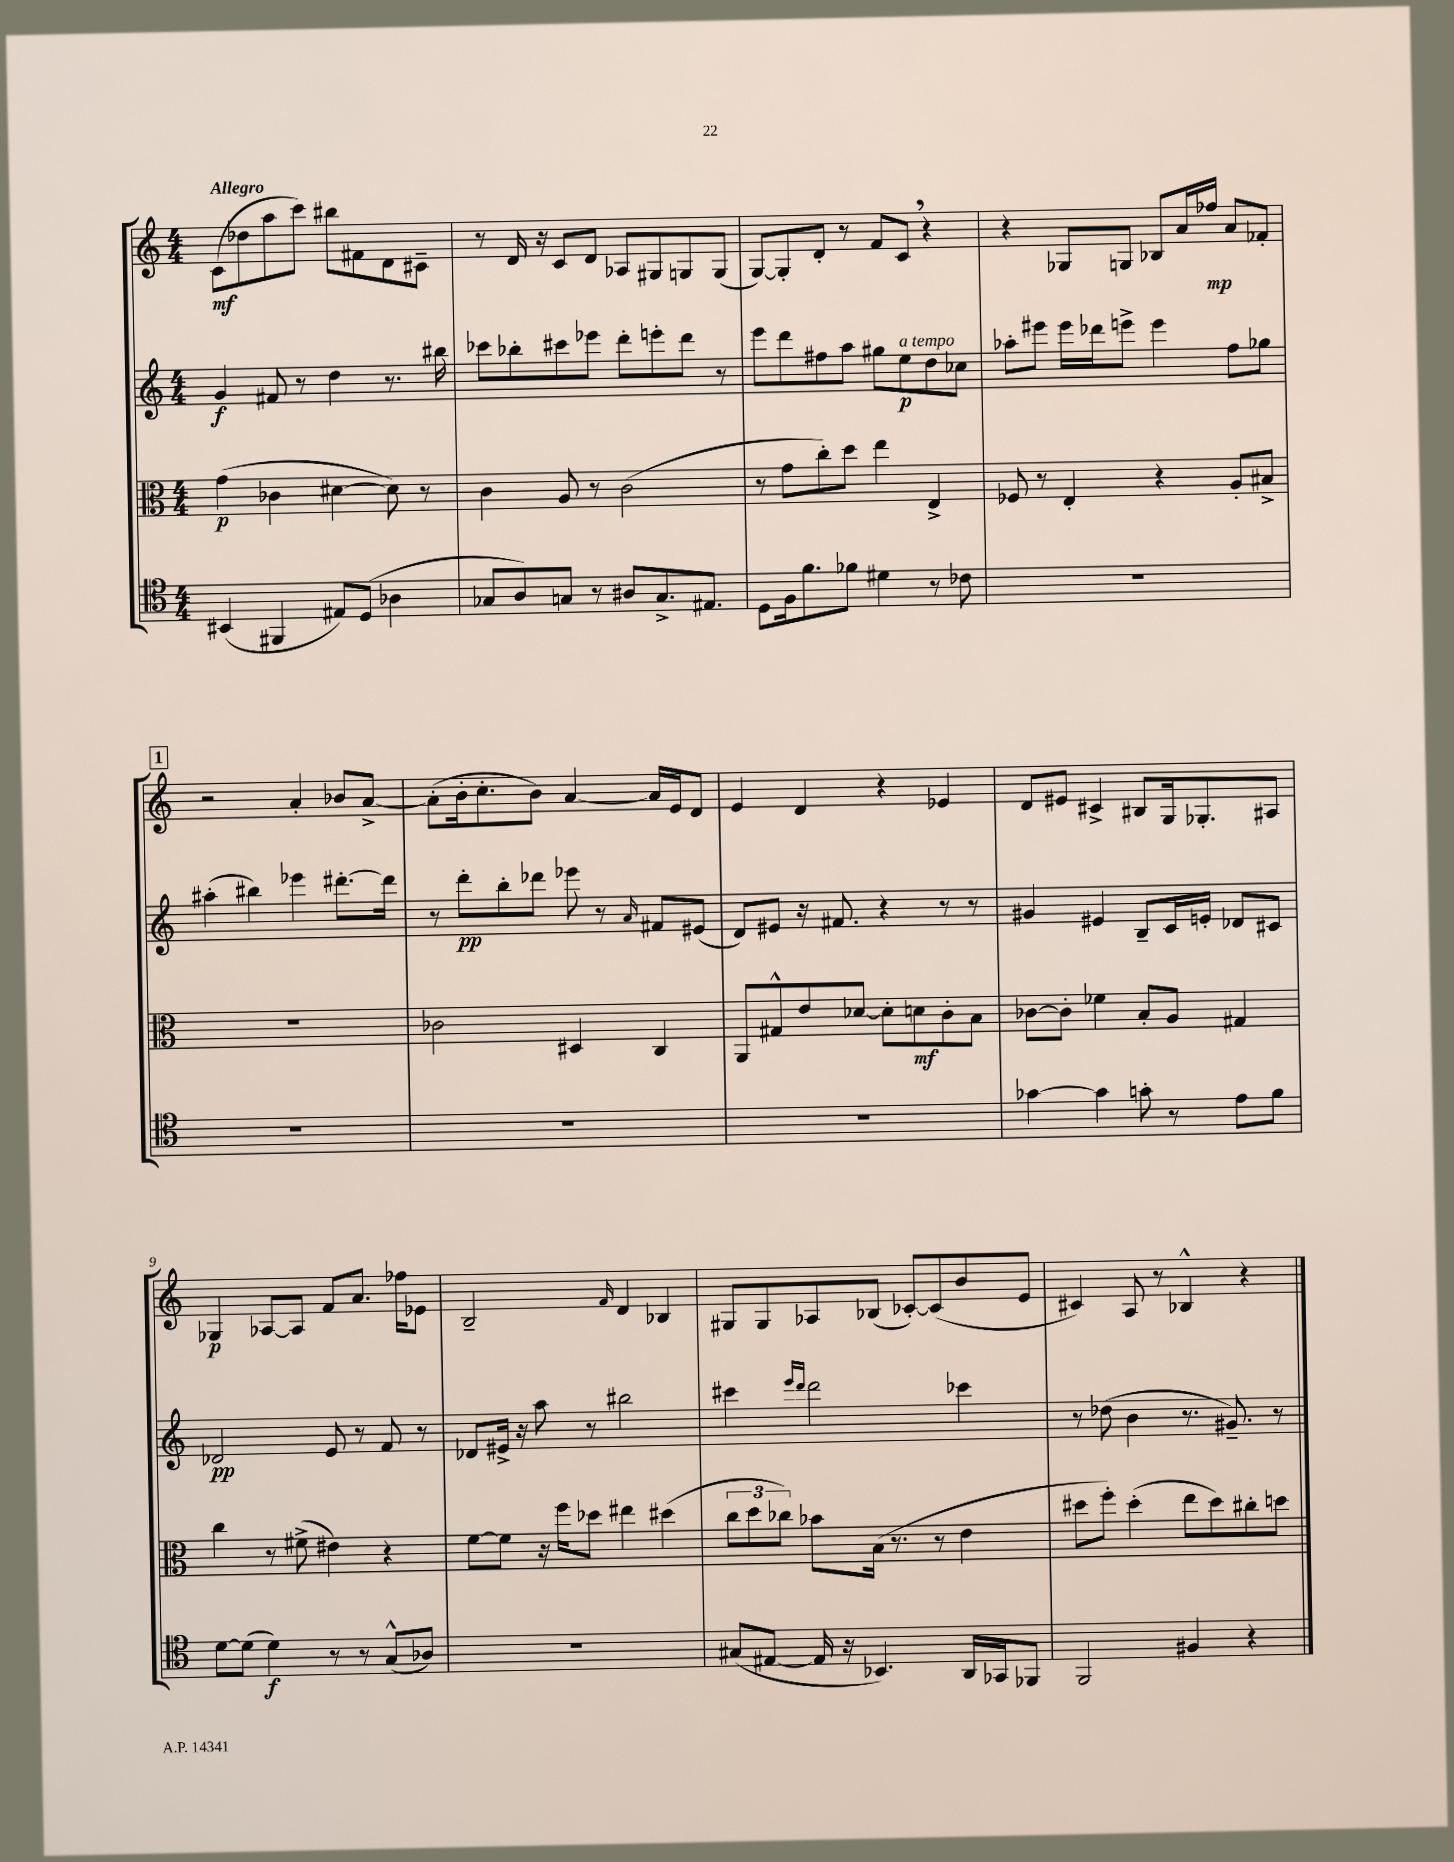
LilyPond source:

<<
\new StaffGroup <<
\new Staff = "s0" {
    \clef treble \key c \major \numericTimeSignature \time 4/4 \tempo "Allegro"
    c'8\mf( des''8 a''8 c'''8) bis''8 fis'8 d'8 cis'8-- |
    r8 d'16 r16 c'8 d'8 aes8 gis8 g8 g8( |
    g8~) g8-. d'8-. r8 f'8 c'8 \breathe r4 |
    r4 ges8 g8 bes8 a'16 fes''16\mp a'8 fes'8-. |
    \mark \markup { \box "1" } r2 a'4-. bes'8 a'8~-> |
    a'8-.( b'16-. c''8.-. b'8) a'4~ a'16 e'16 d'8 |
    e'4 d'4 r4 ees'4 |
    d'8 eis'8 cis'4-> bis8 g16 ges8.-. ais8 |
    ges4\p aes8~ aes8 f'8 a'8. fes''16 ees'8 |
    b2-- \grace { f'16 } d'4 bes4 |
    gis8 gis8 aes8 bes8( ces'8~-.) ces'8( b'8 e'8 |
    cis'4) a8 r8 bes4-^ r4 \bar "|." |
}
\new Staff = "s1" {
    \clef treble \key c \major \numericTimeSignature \time 4/4
    g'4\f fis'8 r8 d''4 r8. bis''16 |
    ces'''8 bes''8-. cis'''8 ees'''8 d'''8-. e'''8-. d'''8 r8 |
    e'''8 d'''8 fis''8 a''8 gis''8 e''8\p^\markup { \italic "a tempo" } d''8 ces''8 |
    aes''8-. eis'''8 eis'''16 des'''16 e'''8-> e'''4 f''8 ges''8 |
    \mark \markup { \box "1" } ais''4-.( bis''4) ees'''4 dis'''8.~-. dis'''16 |
    r8 d'''8-.\pp b''8-. des'''8 ees'''8 r8 \grace { a'16 } fis'8 eis'8( |
    d'8) eis'8 r16 fis'8. r4 r8 r8 |
    gis'4 eis'4 b8-- c'16 e'16-. des'8 cis'8 |
    des'2\pp e'8 r8 f'8 r8 |
    des'8 eis'16-> r16 a''8 r8 bis''2 |
    cis'''4 \grace { e'''16 d'''16 } d'''2 ces'''4 |
    r8 des''8( b'4 r8. gis'8.--) r8 \bar "|." |
}
\new Staff = "s2" {
    \clef alto \key c \major \numericTimeSignature \time 4/4
    g'4\p( ces'4 dis'4~ dis'8) r8 |
    c'4 a8 r8 c'2( |
    r8 g'8 c''8-.) d''8 e''4 e4-> |
    fes8 r8 e4-. r4 a8-. bis8-> |
    \mark \markup { \box "1" } R1 |
    ces'2 dis4 c4 |
    a,8 gis8-^ e'8 des'8~ des'8-. d'8\mf c'8-. b8 |
    ces'8~ ces'8-. fes'4 b8-. a8 gis4 |
    c''4 r8 fis'8->( eis'4) r4 |
    f'8~ f'8 r16 f''16 des''8 eis''4 dis''4( |
    \tuplet 3/2 { c''8 d''8 ces''8) } bes'8 b16( r8. r8 e'4 |
    dis''8 f''8-.) dis''4-.( e''8 dis''8) cis''8-. d''8 \bar "|." |
}
\new Staff = "s3" {
    \clef tenor \key c \major \numericTimeSignature \time 4/4
    bis,4( fis,4 eis8) d8( aes4 |
    ges8 a8) g8 r8 ais8 g8.-> eis8. |
    d8 f16 f'8. fes'8 dis'4 r8 ces'8 |
    R1 |
    \mark \markup { \box "1" } R1 |
    R1 |
    R1 |
    ges'4~ ges'4 g'8-. r8 e'8 f'8 |
    d'8~ d'8( d'4\f) r8 r8 g8-^( aes8) |
    r1 |
    gis8( eis8~ eis16 r16 bes,4.) a,16 ges,16 fes,8 |
    f,2 fis4 r4 \bar "|." |
}
>>
>>
